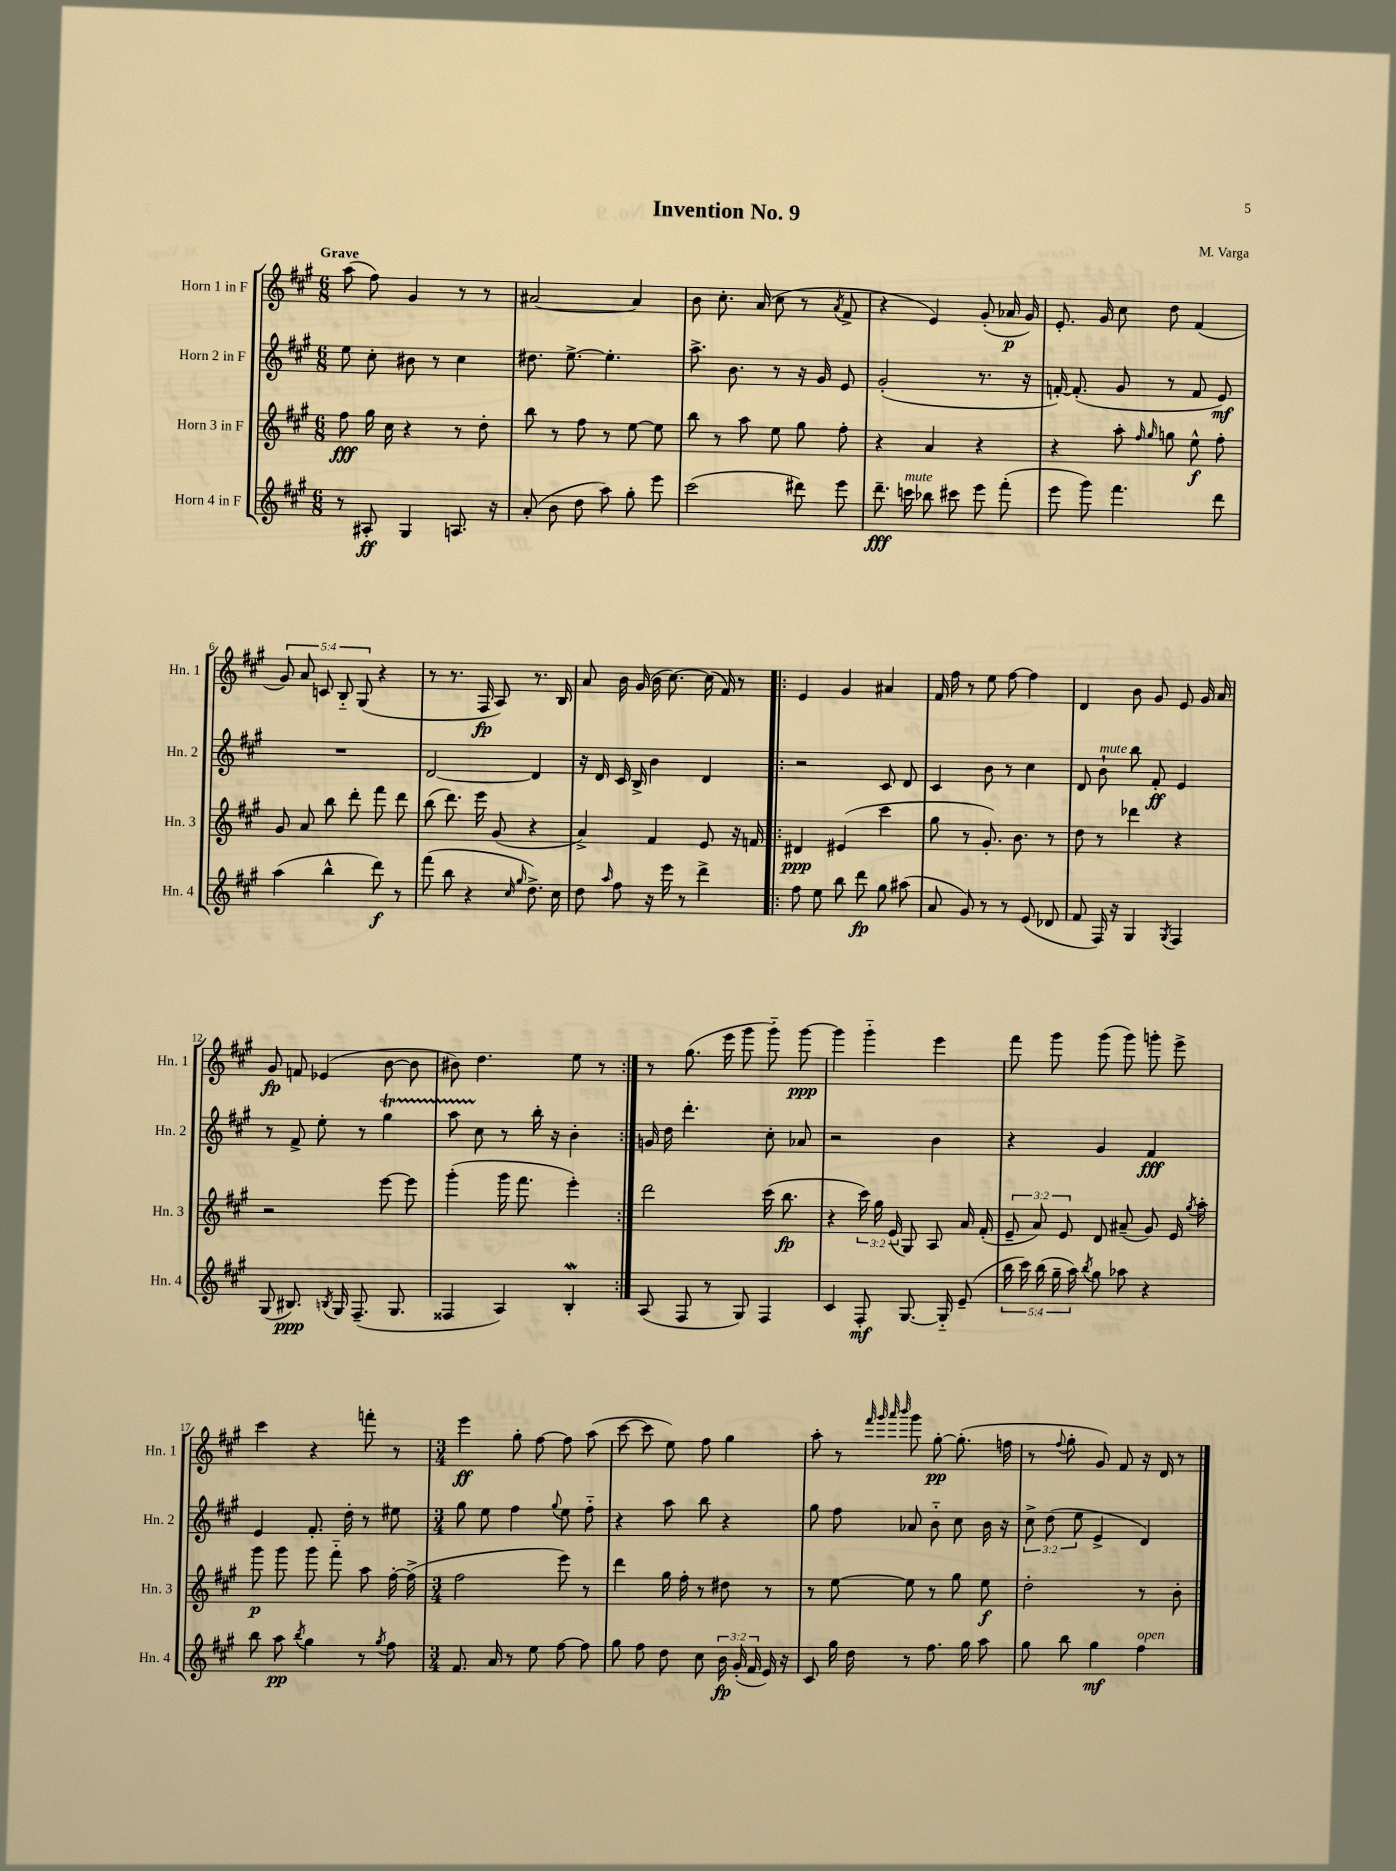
\header { title = "Invention No. 9" composer = "M. Varga" }
<<
\new StaffGroup <<
\new Staff = "s0" \with { instrumentName = "Horn 1 in F" shortInstrumentName = "Hn. 1" } {
    \clef treble \key a \major \numericTimeSignature \time 6/8 \override Staff.TupletNumber.text = #tuplet-number::calc-fraction-text \tempo "Grave"
    \autoBeamOff a''8( fis''8) gis'4 r8 r8 |
    ais'2~ ais'4 |
    b'8 cis''8.-. a'16( cis''8 r8 \acciaccatura { a'8 } fis'8-> |
    r4 e'4) gis'8-.( aes'16\p gis'16) |
    e'8.-. gis'16 cis''8 d''8 fis'4( |
    \tuplet 5/4 { gis'8) a'8 c'8 b8-_ gis8( } r4 |
    r8 r8. fis16\fp a8) r8. b16 |
    a'8 b'16 gis'16( b'16 cis''8.~) cis''16( fis'16) r8 |
    \repeat volta 2 { e'4 gis'4 ais'4 |
    fis'16 fis''16 r8 e''8 fis''8~ fis''4 |
    d'4 b'8 gis'8 e'8 gis'16 a'16 |
    gis'8\fp f'8 ees'4( b'8~ b'8 |
    bis'8) d''4. e''8 r8 | }
    r8 gis''8.( e'''16 gis'''8 gis'''8-_) gis'''8~\ppp |
    gis'''4 gis'''4-_ e'''4 |
    fis'''8 gis'''8 gis'''8( gis'''8) g'''8-. e'''8-> |
    cis'''4 r4 f'''8-. r8 |
    \numericTimeSignature \time 3/4 e'''4\ff gis''8-. fis''8~ fis''8 a''8( |
    cis'''8~ cis'''8 e''8) fis''8 gis''4 |
    a''8-. r8 \grace { fis'''32 gis'''32 a'''32 b'''32 } gis'''8 gis''8~-.\pp gis''8.-.( f''16 |
    r8 \appoggiatura { fis''8 } gis''8-. gis'8) fis'8 r16 d'16 r8 \bar "|." |
}
\new Staff = "s1" \with { instrumentName = "Horn 2 in F" shortInstrumentName = "Hn. 2" } {
    \clef treble \key a \major \numericTimeSignature \time 6/8 \override Staff.TupletNumber.text = #tuplet-number::calc-fraction-text
    \autoBeamOff e''8 cis''8-. bis'8 r8 cis''4 |
    dis''8. e''8.~-> e''4.-. |
    a''8.-> b'8. r8 r16 gis'16 e'8 |
    gis'2-.( r8. r16 |
    f'16~-.) f'8.-.( gis'8 r8 f'8 e'8\mf) |
    R2. |
    d'2~ d'4 |
    r16 d'16 cis'16 b16-> b'4 d'4 |
    \repeat volta 2 { r2 cis'8 d'8 |
    cis'4 b'8 r8 cis''4 |
    d'8 b'8-!^\markup { \italic "mute" } b''8 fis'8-.\ff e'4 |
    r8 fis'8-> e''8-. r8 gis''4\startTrillSpan |
    a''8 cis''8\stopTrillSpan r8 b''16-. r16 b'4-. | }
    g'16 d''16 d'''4.-. cis''8-. aes'8 |
    r2 b'4 |
    r4 gis'4 fis'4\fff |
    e'4 fis'8.-. d''16-. r8 eis''8 |
    \numericTimeSignature \time 3/4 gis''8 e''8 fis''4 \appoggiatura { gis''8 } e''8 fis''8-_ |
    r4 a''8 b''8 r4 |
    gis''8 fis''8 aes'8 b'8-_ cis''8 b'16 r16 |
    \tuplet 3/2 { cis''8-> d''8( e''8 } e'4-> d'4) \bar "|." |
}
\new Staff = "s2" \with { instrumentName = "Horn 3 in F" shortInstrumentName = "Hn. 3" } {
    \clef treble \key a \major \numericTimeSignature \time 6/8 \override Staff.TupletNumber.text = #tuplet-number::calc-fraction-text
    \autoBeamOff fis''8\fff gis''16 cis''16 r4 r8 d''8-. |
    b''8 r8 fis''8 r8 e''8~ e''8 |
    b''8 r8 a''8 e''8 gis''8 fis''8-. |
    r4 a'4 r4 |
    r4 a''8-. \grace { fis''16 gis''16 } g''8 e''8-^\f fis''8-. |
    gis'8 a'8 b''8 d'''8-. fis'''8 d'''8 |
    b''8( d'''8.) e'''16 gis'8( r4 |
    a'4->) fis'4 e'8 r16 f'16 |
    \repeat volta 2 { dis'4\ppp eis'4( cis'''4 |
    gis''8 r8 gis'8.-.) b'8. r8 |
    d''8 r8 des'''4 r4 |
    r2 e'''8~ e'''8 |
    gis'''4-.( gis'''16 fis'''8. e'''4-.) | }
    d'''2 cis'''16( b''8.\fp |
    r4 \tuplet 3/2 { cis'''16) gis''16 e'16( } gis8) a8 a'16 fis'16-.( |
    \tuplet 3/2 { e'8-- a'8) e'8 } d'8 ais'8--( gis'8) e'16 \acciaccatura { gis''8 } a''16-. |
    gis'''8\p gis'''8 gis'''8 fis'''8-_ a''8 fis''16~-. fis''16->( |
    \numericTimeSignature \time 3/4 fis''2 e'''8) r8 |
    d'''4 gis''16 fis''16-. r8 dis''8 r8 |
    r8 e''8~ e''8 r8 gis''8 e''8\f |
    d''2-. r8 b'8-. \bar "|." |
}
\new Staff = "s3" \with { instrumentName = "Horn 4 in F" shortInstrumentName = "Hn. 4" } {
    \clef treble \key a \major \numericTimeSignature \time 6/8 \override Staff.TupletNumber.text = #tuplet-number::calc-fraction-text
    \autoBeamOff r8 ais8-.\ff gis4 a8. r16 |
    a'8-.( b'8 d''8 a''8) gis''8-. e'''8 |
    cis'''2( dis'''8) e'''8 |
    d'''8.--\fff c'''16^\markup { \italic "mute" } bes''8 cis'''8 e'''8 fis'''8-.( |
    e'''8 gis'''8) fis'''4. d'''8 |
    a''4( b''4-^ d'''8\f) r8 |
    fis'''8( b''8 r4 \grace { cis''16 gis''16 } d''8.->) cis''16 |
    d''8 \grace { a''16 } fis''8 r16 e'''16 r8 d'''4-> |
    \repeat volta 2 { fis''8 e''8 b''8 d'''8\fp gis''8 ais''8( |
    a'8 gis'8) r8 r8 e'8( des'8 |
    fis'8 fis16) r16 gis4 \acciaccatura { gis8 } fis4 |
    gis8( bis8.\ppp) \acciaccatura { b8 } gis16 fis8.--( gis8. |
    fisis4 a4) b4-.\mordent | }
    a8( fis8 r8 gis8) fis4 |
    cis'4 fis8-.\mf gis8.~ gis16-_ e'8--( |
    \tuplet 5/4 { b''16 cis'''16) b''16( gis''16-- a''16) } \acciaccatura { b''8 } gis''8 aes''8 r4 |
    b''8 a''8\pp \acciaccatura { b''8 } gis''4 r8 \acciaccatura { gis''8 } fis''8 |
    \numericTimeSignature \time 3/4 fis'8. a'16 r8 e''8 fis''8~ fis''8 |
    gis''8 fis''8 d''8 cis''8 \tuplet 3/2 { b'16\fp gis'16-.( fis'16 } e'16) r16 |
    cis'8 gis''16 d''16 r8 fis''8. gis''16 a''8 |
    gis''8 b''8 gis''4\mf fis''4^\markup { \italic "open" } \bar "|." |
}
>>
>>
